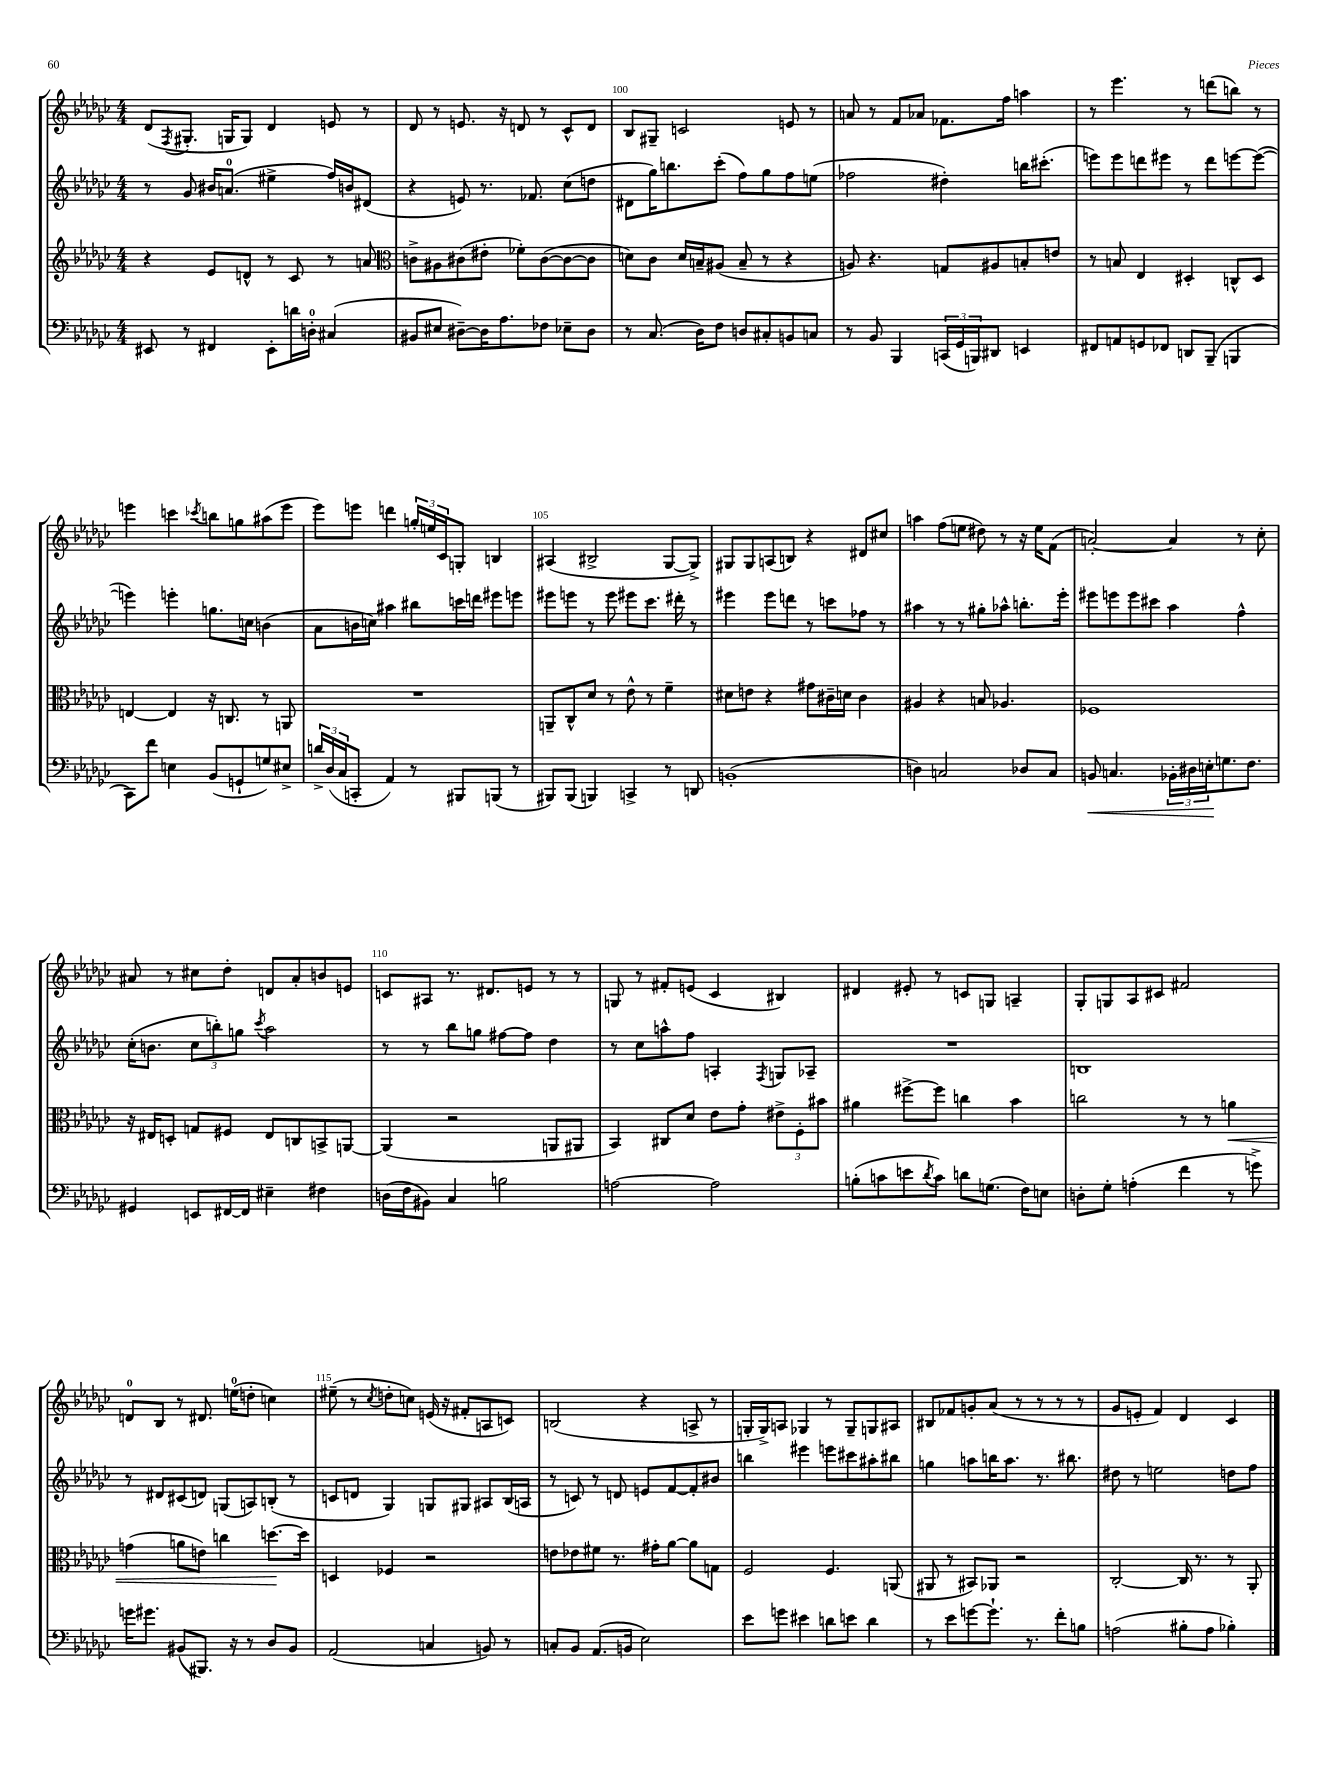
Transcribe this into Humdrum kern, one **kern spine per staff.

**kern	**kern	**kern	**kern
*staff4	*staff3	*staff2	*staff1
*clefF4	*clefG2	*clefG2	*clefG2
*k[b-e-a-d-g-c-]	*k[b-e-a-d-g-c-]	*k[b-e-a-d-g-c-]	*k[b-e-a-d-g-c-]
*M4/4	*M4/4	*M4/4	*M4/4
8EE#	4r	8r	(8d-
.	.	.	8qF
8r	.	8g-	8.G#'
4FF#	8e-	16b#	.
.	.	(8.a	16G
.	8d^^	.	8G)
8EE#'	8r	4ee#^	4d-
16d	8c-	.	.
16D'	.	.	.
(4C#	8r	16ff)	8e
.	.	16b	.
.	8a	(8d#	8r
=	=	=	=
*	*clefC3	*	*
8BB#	8c^	4r	8d-
8E#	8A#	.	8r
[8D#~)	(8c#	8e)	8.e
16D#]	8e#'	8.r	.
8.A-	.	.	16r
.	8f-')	.	8d
.	.	8.f-	.
8F-	([8c#	.	8r
8E-~	8c#_	(8cc-	8c-^^
8D#	8c#]	8dd	8d
=	=	=	=
8r	8d)	8d#	8B-
(8.C-	8c-	16gg-)	8G#~
.	.	8.bb	.
.	16d	.	2c
16D-)	16B~	.	.
8F	(8A#	(8ccc-'	.
8D	8B~	8ff)	.
8C#'	8r	8gg-	.
8BB	4r	8ff	8e
8C	.	(8ee	8r
=	=	=	=
8r	8A)	2ff-	8a
8BB-	4.r	.	8r
4BBB-	.	.	8f
.	.	.	8a-
(24CC	8G	4dd#')	8.f-
24GG-	.	.	.
24BBB)	.	.	.
8DD#	8A#	.	.
.	.	.	16ff
4EE	8B'	16bb	4aa
.	.	(8.ccc#'	.
.	8e	.	.
=	=	=	=
8FF#	8r	8eee)	8r
8AA	8B	8eee	4.eee-
8GG	4E-	8ddd	.
8FF-	.	8eee#	.
8DD	4D#'	8r	8r
(8BBB-~	.	8ddd	(8ddd
4BBB	8C^^	[8eee	8bb)
.	8D#	(8eee_	8r
=	=	=	=
8CC-)	[4E	4eee])	4eee
8f	.	.	.
4E	4E]	4eee'	4ccc
.	.	.	8qccc-
(8BB-	16r	8.gg	8bb
.	8.C	.	.
8GG`	.	.	8gg
.	.	16cc	.
8G)	8r	(4b	(8aa#
8E#^	8AA	.	8eee
=	=	=	=
24d^	1r	8a-	8eee-)
(24D-	.	.	.
24C-	.	.	.
8CC'	.	16b	8eee
.	.	16cc)	.
4AA-)	.	4aa#	4ddd
8r	.	8bb#	24gg'
.	.	.	24ee
.	.	.	24c-
8BBB#	.	16ccc	8G'
.	.	16ddd	.
(8BBB	.	8eee#	4B
8r	.	8eee	.
=	=	=	=
8BBB#)	8AA~	8eee#	(4A#
(8BBB#	8C-^^	8eee	.
4BBB)	8d-	8r	2B#^
.	8r	8eee	.
4CC^	8e-^^	8eee#	.
.	8r	8.ccc-	.
8r	4f~	.	[8G-
.	.	16ddd#'	.
8DD	.	8r	8G-^])
=	=	=	=
(1BB'	8d#	4eee#	8G#
.	8e	.	8G#
.	4r	8eee#	(8A
.	.	8ddd	8B)
.	8g#	8r	4r
.	16c#~	8ccc	.
.	16d	.	.
.	4c#	8ff-	8d#
.	.	8r	8cc#
=	=	=	=
4D)	4A#	4aa#	4aa
2C	4r	8r	(8ff
.	.	8r	8ee
.	8B	8gg#'	8dd#)
.	4.A-	8aa-^^	8r
8D-	.	8.bb'	16r
.	.	.	16ee
8C	.	.	(8f
.	.	16eee-'	.
=	=	=	=
8BB	1F-	8eee#	[2a')
4.C	.	8eee	.
.	.	8eee	.
.	.	8ccc#	.
24BB-'	.	4aa-	4a]
24D#	.	.	.
24E'	.	.	.
8.G	.	.	.
.	.	4ff^^	8r
8.F	.	.	.
.	.	.	8cc-'
=	=	=	=
4GG#	16r	(16cc-'	8a#
.	16E#	8.b	.
.	8D'	.	8r
8EE	8G	12cc-	8cc#
.	.	12bb')	.
[16FF#	8F#	.	8dd-'
.	.	12gg	.
16FF#]	.	.	.
.	.	8qccc-	.
4E#~	8E#	2aa-	8d
.	8C	.	8a#'
4F#	8BB^	.	8b
.	[8AA	.	8e
=	=	=	=
(16D	(4AA]	8r	8c
16F	.	.	.
8BB#)	.	8r	8A#
4C-	2r	8bb-	8.r
.	.	8gg	.
.	.	.	8.d#
2B	.	[8ff#	.
.	.	8ff#]	8e
.	8AA	4dd-	8r
.	8AA#	.	8r
=	=	=	=
[2A	4BB-)	8r	8G
.	.	8cc-	8r
.	8C#	8aa^^	8f#'
.	8d-	8ff	(8e
2A]	8e-	4A'	4c-
.	8g-'	.	.
.	.	8qF	.
.	12e#^	8G	4B#)
.	12F'	.	.
.	.	8A-~	.
.	12b#	.	.
=	=	=	=
(8B'	4a#	1r	4d#
8c	.	.	.
8e	[8ff#^	.	8e#'
8qd-	.	.	.
8c)	8ff#]	.	8r
8d	4cc	.	8c
(8.G	.	.	8G
.	4b-	.	4A~
16F)	.	.	.
8E	.	.	.
=	=	=	=
8D'	2cc	1B	8G-'
8G-'	.	.	8G
(4A'	.	.	8A-
.	.	.	8c#
4f	8r	.	2f#
.	8r	.	.
8r	4a	.	.
8g^)	.	.	.
=	=	=	=
16g	(4g	8r	8d
8.g#	.	.	.
.	.	8d#	8B-
(8BB#	8a	(8c#	8r
8.BBB#)	8e)	8d)	8.d#
.	4cc	(8G	.
16r	.	.	(16ee
8r	.	8A)	8dd'
8D-	[8.dd	(8B'	4cc)
8BB#	.	8r	.
.	16dd]	.	.
=	=	=	=
(2AA-	4D	8c	(8ee#~
.	.	8d	8r
.	.	.	8qcc-
.	4F-	4G-)	8dd'
.	.	.	8cc)
4C	2r	8G	(16e
.	.	.	16r
.	.	8G#	8f#'
8BB)	.	8A#	8A
8r	.	(16B-	8c)
.	.	16A	.
=	=	=	=
8C'	8e	8r	(2B
8BB-	8e-	8c)	.
(8.AA-	8f#	8r	.
.	8.r	8d	.
16BB	.	.	.
2E-)	.	8e	4r
.	16g#'	.	.
.	[8a-	[8f	.
.	8a-]	8f']	8A^
.	8G	8b#	8r
=	=	=	=
8e-	2F	4bb	16G'
.	.	.	16G^)
8g	.	.	8A
4e#	.	4eee#	4G-
8d	4.F	8eee	8r
8e	.	8ccc#	8G-~
4d	.	8aa#'	8G
.	(8AA	8bb#	8A#
=	=	=	=
8r	8AA#	4gg	8B#
8e-	8r	.	8f-
[8g	8BB#)	8aa	8g'
8.g`]	8AA-	16bb	(8a-
.	.	8.aa	.
.	2r	.	8r
8.r	.	.	.
.	.	8.r	8r
8f'	.	.	8r
.	.	8.bb#	.
8B	.	.	8r
=	=	=	=
(2A	[2C-'	8dd#	8g-
.	.	8r	8e'
.	.	2ee	4f)
8B#'	16C-]	.	4d-
.	8.r	.	.
8A	.	.	.
4B-')	8r	8dd	4c-
.	8AA-'	8ff	.
==	==	==	==
*-	*-	*-	*-
